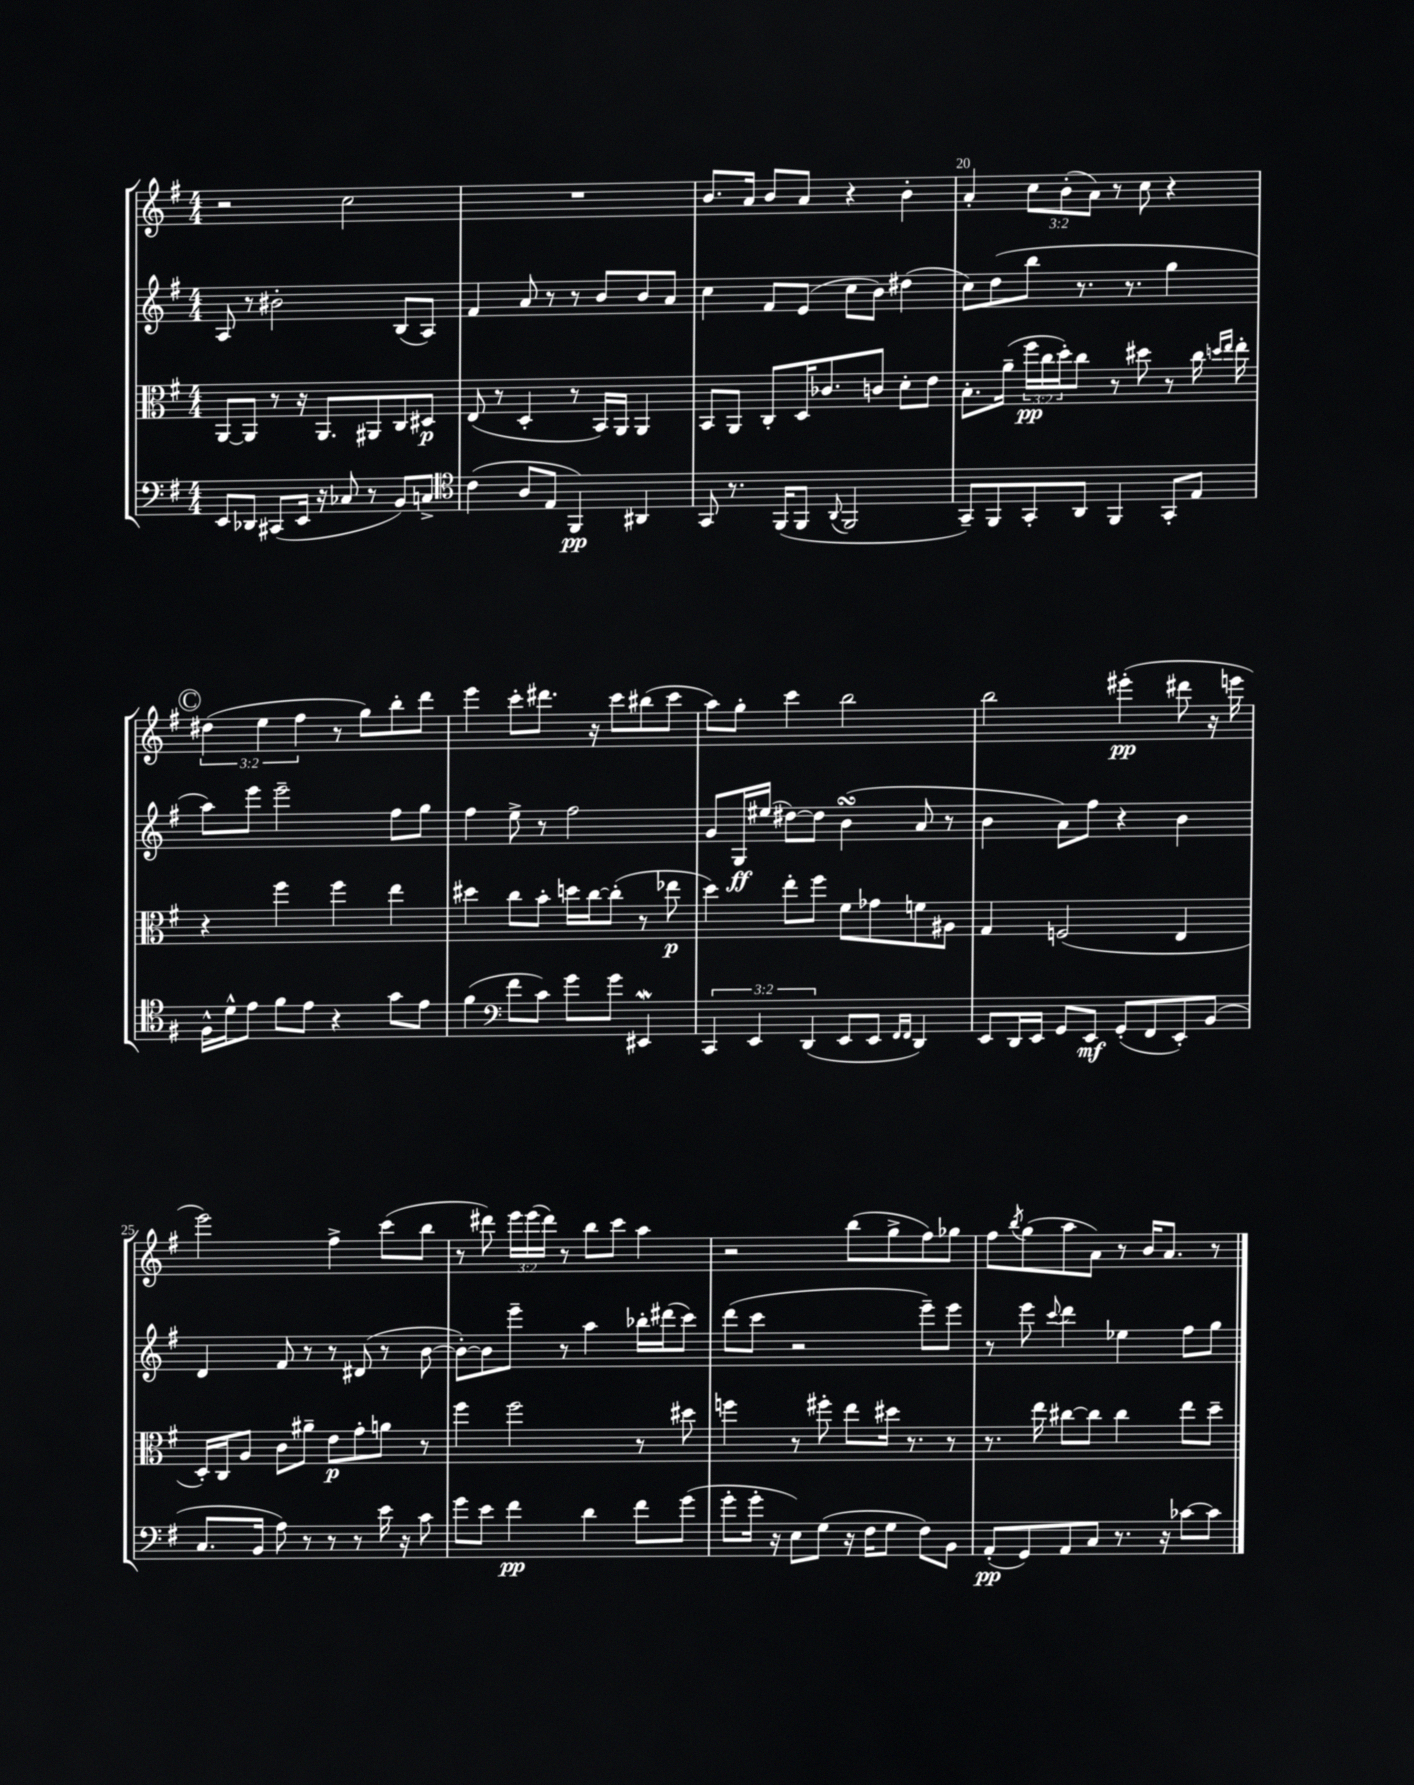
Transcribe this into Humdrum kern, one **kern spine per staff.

**kern	**dynam	**kern	**dynam	**kern	**dynam	**kern	**dynam
*part4	*part4	*part3	*part3	*part2	*part2	*part1	*part1
*staff4	*staff4	*staff3	*staff3	*staff2	*staff2	*staff1	*staff1
*clefF4	*	*clefC3	*	*clefG2	*	*clefG2	*
*k[f#]	*	*k[f#]	*	*k[f#]	*	*k[f#]	*
*M4/4	*	*M4/4	*	*M4/4	*	*M4/4	*
=17	=17	=17	=17	=17	=17	=17	=17
8EE/L	.	[8AA/L	.	8A/	.	2r	.
8DD-X/J	.	8AA/J]	.	8r	.	.	.
(8CC#X/L	.	8r	.	2b#X'\	.	.	.
16EE/Jk	.	16r	.	.	.	.	.
16r	.	8.AA/L	.	.	.	.	.
8C-X/	.	.	.	.	.	2cc\	.
8r	.	8AA#X/	.	.	.	.	.
8BB/L)	.	8C/	.	(8B/L	.	.	.
8Cn^/J	.	8D#X/J	p	8A/J)	.	.	.
=18	=18	=18	=18	=18	=18	=18	=18
*clefC4	*	*	*	*	*	*	*
(4c\	.	(8E/	.	4f#/	.	1r	.
.	.	8r	.	.	.	.	.
8A/L	.	4D'/	.	8a/	.	.	.
8E/J	.	.	.	8r	.	.	.
4FF#/)	pp	8r	.	8r	.	.	.
.	.	16BB/LL)	.	8b/L	.	.	.
.	.	16AA/JJ	.	.	.	.	.
4AA#X/	.	4AA/	.	8b/	.	.	.
.	.	.	.	8a/J	.	.	.
=19	=19	=19	=19	=19	=19	=19	=19
8GG/	.	8BB/L	.	4cc\	.	8.b/L	.
8.r	.	8AA/J	.	.	.	.	.
.	.	.	.	.	.	16a/Jk	.
.	.	8C'/L	.	8f#/L	.	8b/L	.
(16FF#/KL	.	.	.	.	.	.	.
8FF#/J	.	16D/K	.	(8e/J	.	8a/J	.
.	.	8.c-X/	.	.	.	.	.
8qqAA/	.	.	.	.	.	.	.
2FF#/	.	.	.	8cc\L	.	4r	.
.	.	8cn/J	.	8b\J)	.	.	.
.	.	8d'\L	.	(4dd#X\	.	4b'\	.
.	.	8e\J	.	.	.	.	.
=20	=20	=20	=20	=20	=20	=20	=20
8GG~/L)	.	8.B'\L	.	8cc\L)	.	4a'/	.
8FF#/	.	.	.	(8dd\	.	.	.
.	.	(16a~\Jk	.	.	.	.	.
8GG'/	.	24ff#\LL	pp	8bb\J	.	12cc\L	.
.	.	24cc\	.	.	.	.	.
.	.	24dd'\J)	.	.	.	(12b'\	.
8AA/J	.	8cc\J	.	8.r	.	.	.
.	.	.	.	.	.	12a\J)	.
4FF#/	.	8r	.	.	.	8r	.
.	.	.	.	8.r	.	.	.
.	.	8dd#X\	.	.	.	8cc\	.
8GG'/L	.	8r	.	4gg\	.	4r	.
8E/J	.	16cc\	.	.	.	.	.
.	.	16qqddn/LL	.	.	.	.	.
.	.	16qqee/JJ	.	.	.	.	.
.	.	16ee'\	.	.	.	.	.
!!LO:LB:g=z
!!LO:REH:place=s1:t=C
=21	=21	=21	=21	=21	=21	=21	=21
16F#^^\LL	.	4r	.	8aa\L)	.	(6dd#X\	.
16d^^\J	.	.	.	.	.	.	.
8e\J	.	.	.	8eee\J	.	.	.
.	.	.	.	.	.	6ee\	.
8f#\L	.	4ff#\	.	2eee~\	.	.	.
.	.	.	.	.	.	6ff#\	.
8e\J	.	.	.	.	.	.	.
4r	.	4ff#\	.	.	.	8r	.
.	.	.	.	.	.	8gg\L)	.
8g\L	.	4ee\	.	8ff#\L	.	8bb'\	.
8e\J	.	.	.	8gg\J	.	8ddd\J	.
=22	=22	=22	=22	=22	=22	=22	=22
(4f#\	.	4dd#X\	.	4ff#\	.	4eee\	.
*clefF4	*	*	*	*	*	*	*
8f#\L	.	8cc\L	.	8ee^\	.	8ccc'\L	.
8c\J)	.	8b'\J	.	8r	.	8.ddd#X\J	.
8g\L	.	16ddn\LL	.	2ff#\	.	.	.
.	.	[16cc\J	.	.	.	16r	.
8g\J	.	(8cc'\J]	.	.	.	8ccc\L	.
4EE#XW/	.	8r	.	.	.	(8bb#X\	.
.	.	8ee-X\	p	.	.	8ccc\J	.
=23	=23	=23	=23	=23	=23	=23	=23
6CC/	.	4dd\)	.	8g/L	.	8aa\L)	.
.	.	.	.	16G/L	ff	8gg'\J	.
6EE/	.	.	.	.	.	.	.
.	.	.	.	(16ee#X/JJ	.	.	.
.	.	8ee'\L	.	[8dd#X\L)	.	4ccc\	.
(6DD/	.	.	.	.	.	.	.
.	.	8ff#\J	.	8dd#\J]	.	.	.
8EE/L	.	8f#\L	.	(4bsSsS\	.	2bb\	.
8EE/J	.	8g-X\	.	.	.	.	.
16qqFF#/LL	.	.	.	.	.	.	.
16qqFF#/JJ	.	.	.	.	.	.	.
4DD/)	.	8fn\	.	8a/	.	.	.
.	.	8A#X\J	.	8r	.	.	.
=24	=24	=24	=24	=24	=24	=24	=24
8EE/L	.	4G/	.	4b\	.	2bb\	.
16DD/L	.	.	.	.	.	.	.
16EE/JJ	.	.	.	.	.	.	.
8GG/L	.	(2Fn/	.	8a\L)	.	.	.
8EE/J	mf	.	.	8ff#\J	.	.	.
(8GG'/L	.	.	.	4r	.	(4eee#X'\	pp
8FF#/	.	.	.	.	.	.	.
8EE'/)	.	4E/	.	4b\	.	8ddd#X\	.
(8BB/J	.	.	.	.	.	16r	.
.	.	.	.	.	.	16eeen\	.
!!LO:LB:g=z
=25	=25	=25	=25	=25	=25	=25	=25
8.C/L	.	16D'/LL)	.	4d/	.	2eee\)	.
.	.	16C/J	.	.	.	.	.
.	.	8A/J	.	.	.	.	.
16BB/Jk	.	.	.	.	.	.	.
8A\)	.	8c\L	.	8f#/	.	.	.
8r	.	8a#X~\J	.	8r	.	.	.
8r	.	8e\L	p	8r	.	4ff#^\	.
8r	.	8g'\	.	(8d#X/	.	.	.
16e\	.	8an\J	.	8r	.	(8ccc\L	.
16r	.	.	.	.	.	.	.
8c\	.	8r	.	[8b\	.	8bb\J	.
=26	=26	=26	=26	=26	=26	=26	=26
8g\L	.	4ff#\	.	8b'\L_)	.	8r	.
8e\J	.	.	.	8b\]	.	8ddd#X\)	.
4f#\	pp	2ff#\	.	8eee~\J	.	24eee\LL	.
.	.	.	.	.	.	(24eee\	.
.	.	.	.	.	.	24ddd#\JJ)	.
.	.	.	.	8r	.	8r	.
4d\	.	.	.	4aa\	.	8bb\L	.
.	.	.	.	.	.	8ccc\J	.
8f#\L	.	8r	.	16bb-X'\LL	.	4aa\	.
.	.	.	.	(16ddd#X\J	.	.	.
(8g\J	.	8dd#X\	.	8ccc\J)	.	.	.
=27	=27	=27	=27	=27	=27	=27	=27
8g'\L	.	4ffn\	.	(8ddd\L	.	2r	.
16g'\Jk	.	.	.	8ccc\J	.	.	.
16r	.	.	.	.	.	.	.
8E\L)	.	8r	.	2r	.	.	.
(8G\J	.	8ff#X'\	.	.	.	.	.
16r	.	8ee\L	.	.	.	(8bb\L	.
16F#\KL	.	.	.	.	.	.	.
8G\J	.	16dd#X\Jk	.	.	.	8gg^\	.
.	.	8.r	.	.	.	.	.
8F#\L)	.	.	.	8eee~\L)	.	8ff#\)	.
8BB\J	.	8r	.	8eee\J	.	8gg-X\J	.
=28	=28	=28	=28	=28	=28	=28	=28
(8AA'/L	pp	8.r	.	8r	.	8ff#\L	.
.	.	.	.	.	.	8qbb/	.
8GG/)	.	.	.	8eee\	.	(8gg\	.
.	.	16ee\	.	.	.	.	.
.	.	.	.	8qqccc/	.	.	.
8AA/	.	[8cc#X\L	.	4ddd\	.	8aa\	.
8C/J	.	8cc#\J]	.	.	.	8a\J)	.
8.r	.	4cc#\	.	4ee-X\	.	8r	.
.	.	.	.	.	.	16b/KL	.
16r	.	.	.	.	.	8.a/J	.
[8c-X\L	.	8ee\L	.	8ff#\L	.	.	.
8c-\J]	.	8dd~\J	.	8gg\J	.	8r	.
==	==	==	==	==	==	==	==
*-	*-	*-	*-	*-	*-	*-	*-
